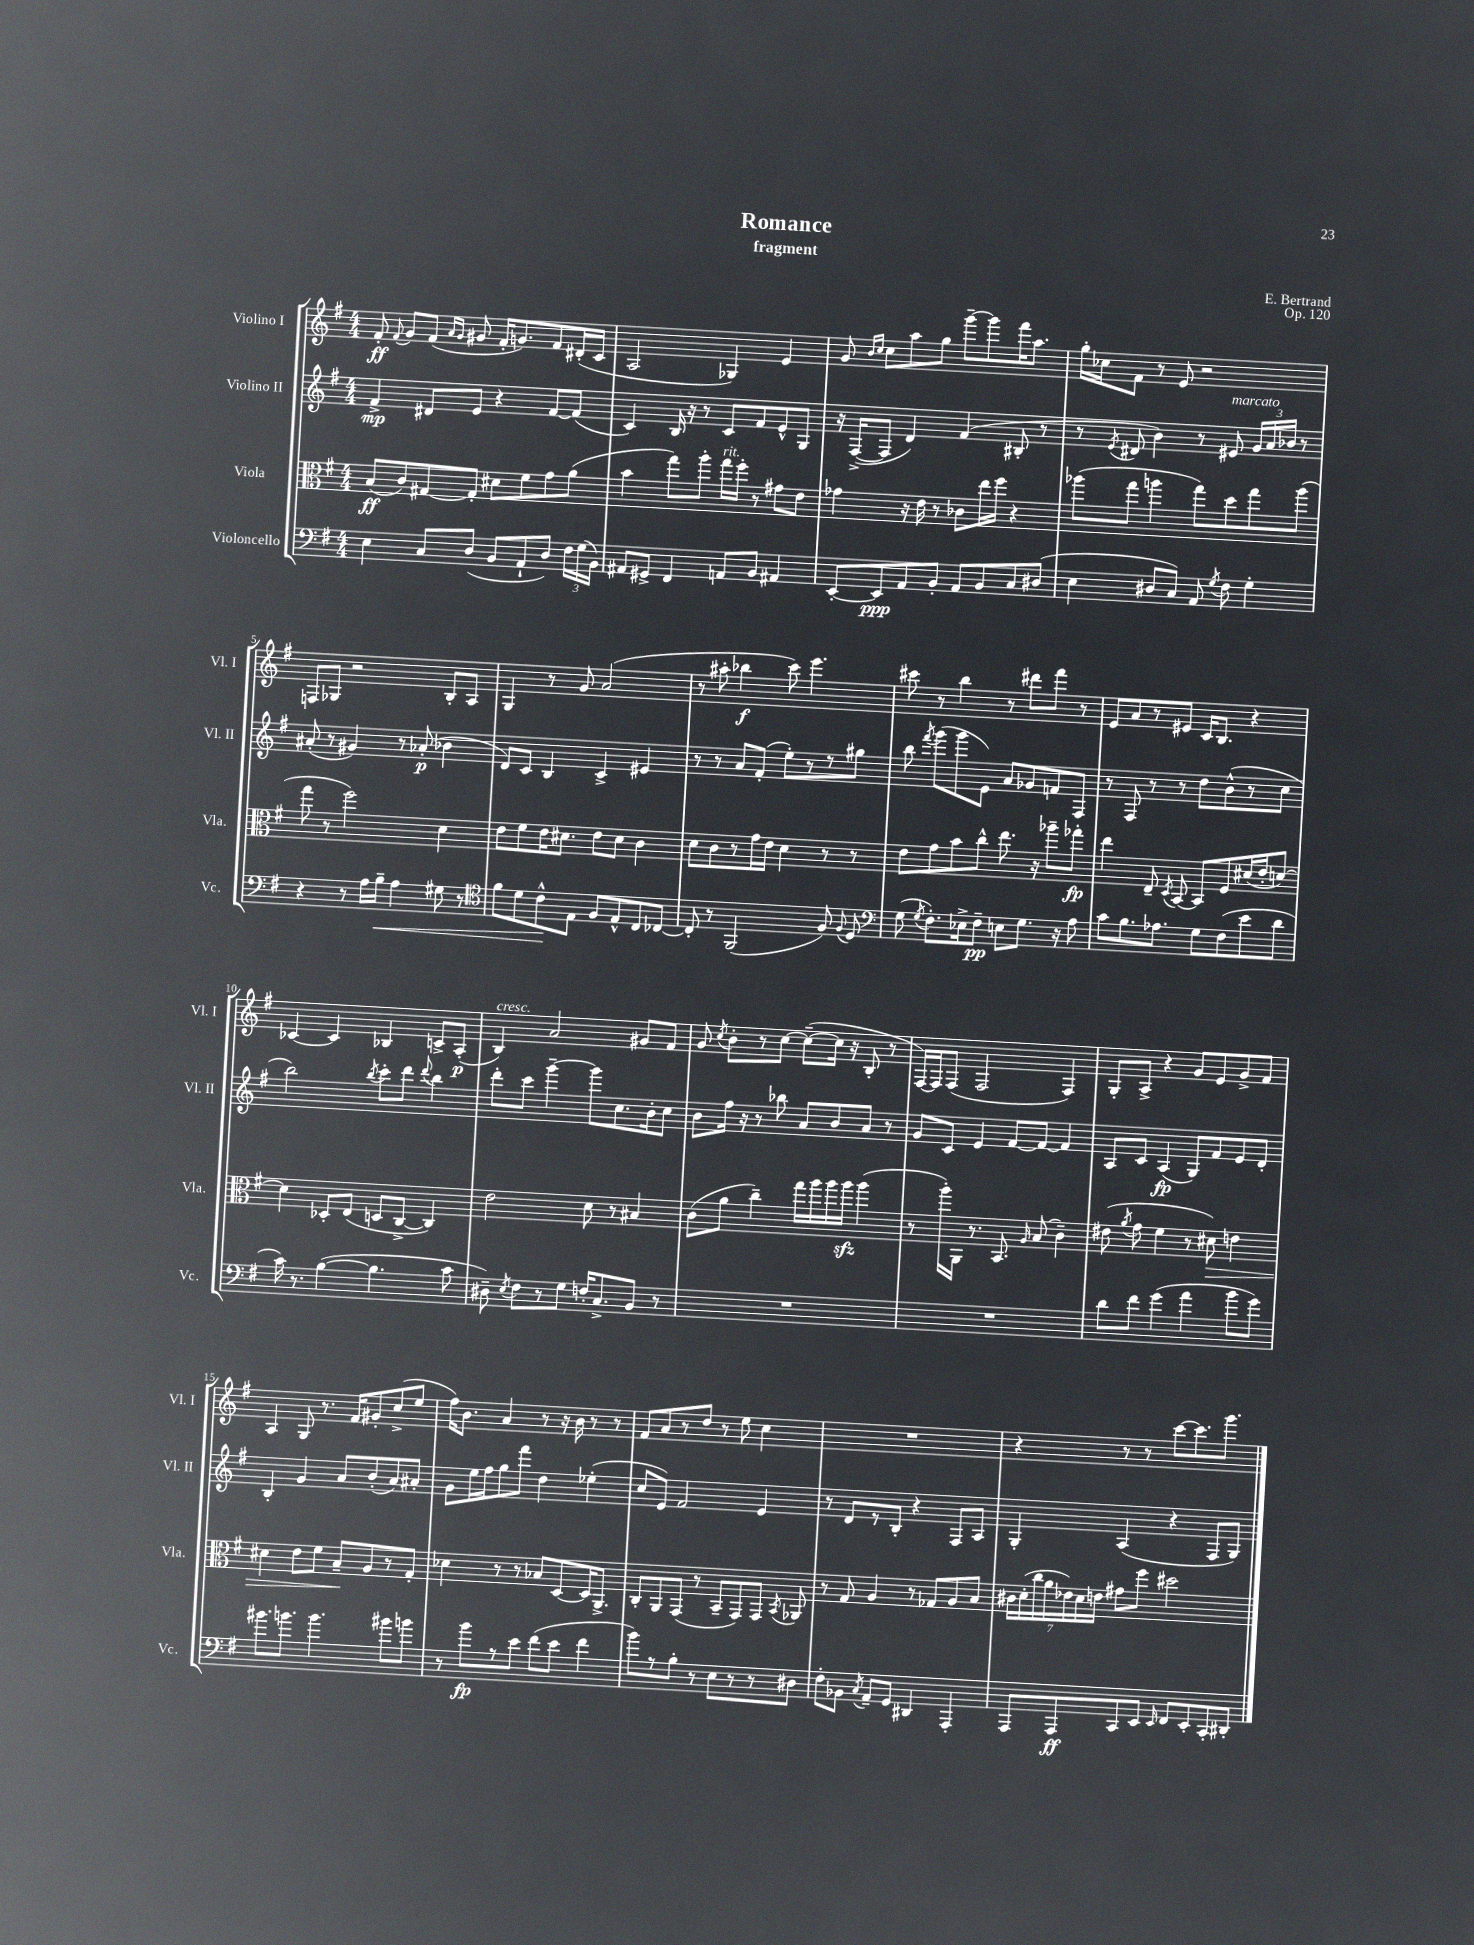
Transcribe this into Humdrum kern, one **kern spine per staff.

**kern	**kern	**kern	**kern
*staff4	*staff3	*staff2	*staff1
*clefF4	*clefC3	*clefG2	*clefG2
*k[f#]	*k[f#]	*k[f#]	*k[f#]
*M4/4	*M4/4	*M4/4	*M4/4
4E	(8B	4f#^	8f#'
.	.	.	8qqf#
.	8c)	.	8g
8C	[8G#	8d#	(8f#
.	.	.	16qqa
.	.	.	16qqg
(8D	8G#']	8e	8g#
8BB	8d#	4r	16f#'
.	.	.	8.g)
8AA`	8f#	.	.
8D)	8g	[8f#	8f#
24F#	(8a	(8f#]	(16d#'
(24G	.	.	.
.	.	.	16c
24BB)	.	.	.
=	=	=	=
8AA#	4b	4c)	2A
8GG#^	.	.	.
4FF#	8gg)	16B	.
.	.	16r	.
.	8aa'	8r	.
8AA	16gg	8c	4G-)
.	16ff#'	.	.
8BB	8r	8f#	.
4AA#	8g#	8e^^	4e
.	8e	8G	.
=	=	=	=
[8EE'	4g-	16r	8g
.	.	([16F#^	.
.	.	.	16qqb
.	.	.	16qqcc
8EE]	.	8F#]	8cc
8AA	16r	4d)	8aa
.	16e	.	.
8BB'	8r	.	8gg
8AA	8c-	(4f#	[8ggg~
8BB	16ee	.	8ggg]
.	16ff#	.	.
8C	4r	8B#'	16fff#
.	.	.	8.aa
(8D#	.	8r	.
=	=	=	=
4E	(8aa-	8r	16gg'
.	.	.	16cc-
.	.	8qe	.
.	8gg	8d#	8f#
8D#	4aa	4b)	8r
8C)	.	.	8e
8AA	8gg)	8r	2r
8qG	.	.	.
8F#	8dd	8e#	.
4G'	8gg	24g	.
.	.	24a	.
.	.	24b-	.
.	(8aa	8r	.
=	=	=	=
4r	8gg	(8a#'	8F
.	8r	8r	8G-
8r	2ff#)	4g#)	2r
16A	.	.	.
16B~	.	.	.
4A	.	8r	.
.	.	(8a-'	.
8G#	4d	4b-	8B'
8r	.	.	8A
=	=	=	=
*clefC4	*	*	*
8f#	8e	8d)	4G
8d	8f#	8c	.
8c^^	16e	4B	8r
.	8.d#	.	.
8E	.	.	8g
8F#	8e	4c^	(2a
8E^^	8d#	.	.
8C	4c	4e#	.
[8C-	.	.	.
=	=	=	=
8C-']	8d	8r	8r
8r	8c	8r	8aa#'
(2FF#	8r	8a	4bb-
.	16g	(8f#'	.
.	16e	.	.
.	4d	8ee')	8ccc)
.	.	8r	4.eee
8F#)	8r	8r	.
8qqF#	.	.	.
8D	8r	8gg#	.
=	=	=	=
*clefF4	*	*	*
(8G	8e	8bb	8ccc#
8qG	.	8qfff#	.
8.F#')	8g	(8ggg	8r
.	8b	8ggg	4bb
16E-^	.	.	.
8F#~	8cc^^	8e)	.
8E	8.ee	8a	8r
8.G	.	8g-	8ddd#
.	16r	.	.
.	8aa-~	8f	8fff#
16r	.	.	.
8A	8gg-'	8F#	8r
=	=	=	=
8c	4ee	8r	8e
8.B	.	8F#	8a
.	8E~	8r	8r
8.A-	.	.	.
.	8qD	.	.
.	[8BB	8r	8e#
8G	8BB]	8dd	16c
.	.	.	8.B
(8F#	8F#	(8b^^	.
8e	(16d#	8r	4r
.	16e'	.	.
8d	[8d)	8cc	.
=	=	=	=
16c)	4d]	2bb)	[4c-
8.r	.	.	.
([4B	8D-'	.	4c-]
.	(8E	.	.
.	.	8qbb	.
4.B]	8D	8ccc'	4B-
.	[8C^	8ddd	.
.	.	8qqddd	.
.	4C])	4bb	8c^
8c	.	.	(8A'
=	=	=	=
8D#~)	2e	8ddd'	4B)
8qE	.	.	.
8F#	.	8ccc	.
8r	.	[4ggg~	2a
8G	.	.	.
16F'	8d	8ggg]	.
8.C^	.	.	.
.	8r	8.cc	.
8BB	4B#	.	8g#
.	.	16b'	.
8r	.	8cc	8f#
=	=	=	=
1r	(8c	8b	8g
.	.	.	8qcc
.	8a	16ff#	8b'
.	.	16r	.
.	4cc~)	8r	8r
.	.	8bb-	[8cc
.	16gg	8a	(8cc~_
.	16aa	.	.
.	16aa	8b	16cc]
.	16aa	.	16r
.	(4aa	8a	8B'
.	.	8r	8r
=	=	=	=
1r	8r	8g	[16F#)
.	.	.	16F#]
.	16aa')	8c	(8F#
.	16AA	.	.
.	8.r	4e	2F#
.	8.BB	.	.
.	.	[8f#	.
.	16qqA	.	.
.	(8B	8f#_	.
.	4c~)	4f#]	4F#)
=	=	=	=
8d	(8e#	8A	8G'
.	8qa	.	.
8f#	8g	8c	8A^
(4g	4f#	(4A	4r
4a	8r	8G)	8g
.	8d#)	8f#	8e
8b	4e	8e	8g^
8g)	.	8d'	8f#
=	=	=	=
8.b#	4d#	4B'	4A
8.b	.	.	.
.	8e	4g	8G
4.b	8f#	.	8.r
.	8B~	8a	.
.	.	.	16f#
.	8A	(8b'	8g#'
8b#	8r	8a)	(8cc^
8b	8G'	8a#'	8ee
=	=	=	=
8r	4d-	8g	16ff#)
.	.	.	8.b
8b	.	16ee	.
.	.	16ff#	.
8r	8r	8gg	4a
8e	8r	8fff#	.
(8f#	8B-	4dd	8r
8e	[8D	.	16r
.	.	.	16b
4f#	16D]	(4ee-'	8r
.	8.AA^	.	.
.	.	.	8r
=	=	=	=
8b)	8C'	8cc	8f#
8r	8AA	8e)	8a
8B'	(8GG	2f#	8r
8r	8r	.	8dd
8E	8BB~	.	8r
8r	8GG)	.	8ee
8r	8GG	4e	4cc
.	8qBB	.	.
8D#	8AA-	.	.
=	=	=	=
8F#'	8r	8r	1r
8BB-	8G	8d	.
8qC	.	.	.
8AA~	4A	8r	.
8GG	.	8B'	.
4DD#	8r	4r	.
.	8G-	.	.
4AAA'	8A	8F#	.
.	8B	8A	.
=	=	=	=
8AAA	28c#	4G'	4r
.	(28d'	.	.
.	28cc	.	.
.	28a	.	.
8AAA	.	.	.
.	28e-)	.	.
.	28d	.	.
.	28e	.	.
8CC	8g#	(4A	8r
8EE	8ff#	.	8r
16qqEE	.	.	.
8FF#	2dd#	4r	[8ccc
8EE'	.	.	8.ccc]
8CC'	.	8F#	.
.	.	.	8.ggg
8DD#'	.	8G)	.
==	==	==	==
*-	*-	*-	*-
